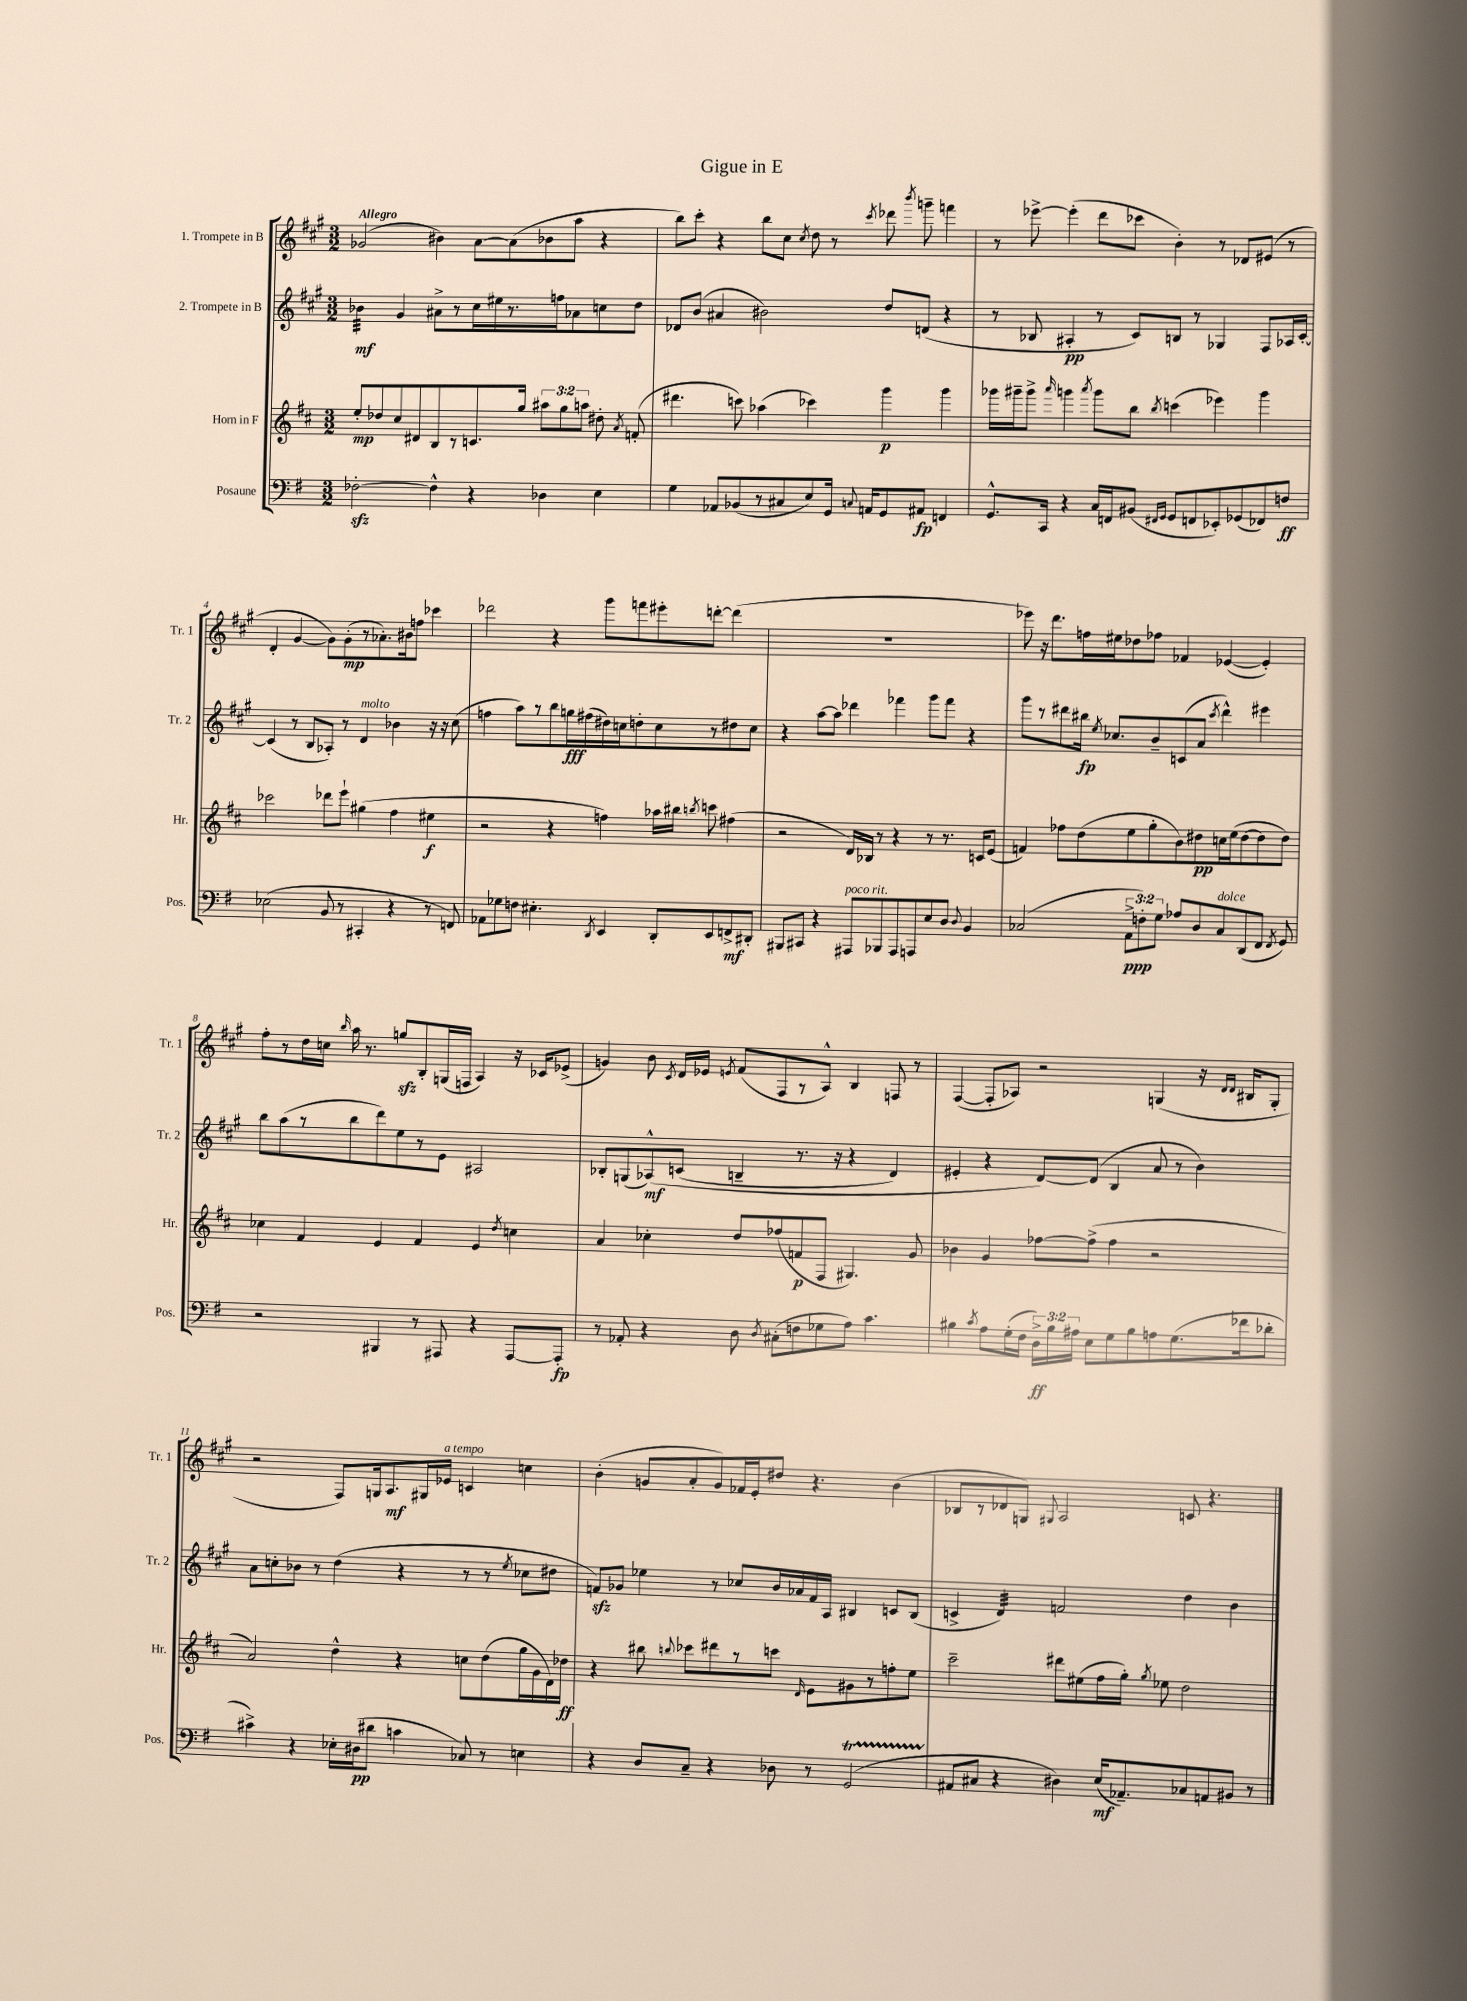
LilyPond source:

\header { title = "Gigue in E" }
<<
\new StaffGroup <<
\new Staff = "s0" \with { instrumentName = "1. Trompete in B" shortInstrumentName = "Tr. 1" } {
    \clef treble \key a \major \numericTimeSignature \time 3/2 \tempo "Allegro"
    \autoBeamOff ges'2( bis'4) a'8[~ a'8( bes'8 a''8] r4 |
    b''8[) cis'''8]-. r4 b''8[ cis''8] \acciaccatura { cis''8 } d''8 r8 \acciaccatura { cis'''8 } des'''8 \acciaccatura { b'''8 } g'''8-- f'''4 |
    r8 ees'''8~-> ees'''4-.( d'''8[ ces'''8] b'4-.) r8 des'8[ eis'8]( r8 |
    d'4-. gis'4~ gis'8[) gis'8-.\mp( r8 aes'8.-.) bis'16 f''8] ces'''4 |
    des'''2 r4 gis'''8[ f'''8 eis'''8-. d'''8]~-. d'''4( |
    R1. |
    ees'''8) r16 d'''8.[ f''16 eis''16 des''8 fes''8] fes'4 ees'4~( ees'4-.) |
    fis''8[-. r8 d''16 c''16] \grace { b''16 } a''16 r8. g''8[\sfz b8-. g16( f16] a4) r16 ces'16[ ees'8]->( |
    g'4) b'8 \acciaccatura { cis'8 } d'16[ ees'16] \acciaccatura { e'8 } fis'8[( fis8 r8 a8]-^) b4 f8 r8 |
    fis4~( fis8[-. aes8]) r2 g4( r16 \grace { d'16[ d'16] } bis16[ g8]-. |
    r2 fis8[) g16 a8.\mf gis16 ees'16]^\markup { \italic "a tempo" } c'4 c''4 |
    b'4-.( g'8[ a'8-. g'8) fes'16 e'16-. dis''8] r4. b'4( |
    bes8[ r8 des'8 g8]) \appoggiatura { gis8 } a2 c'8 r4. \bar "|." |
}
\new Staff = "s1" \with { instrumentName = "2. Trompete in B" shortInstrumentName = "Tr. 2" } {
    \clef treble \key a \major \numericTimeSignature \time 3/2
    \autoBeamOff bes'4:32\mf gis'4 ais'8[-> r8 cis''16 eis''16 r8. f''16 aes'8 c''8 d''8] |
    des'8[ b'8]( ais'4 bis'2) d''8[ d'8]( r4 |
    r8 bes8 ais4-.\pp r8 cis'8[) b8] r8 ges4 fis8[ aes16 cis'16]~-. |
    cis'4( r8 b8[ aes8]-.) r8 d'4^\markup { \italic "molto" } bes'4 r16 r16 cis''8( |
    f''4 a''8[) r8 b''8 g''16\fff fis''16( dis''16) c''16 d''8-. c''8 r8 dis''8 c''8] |
    r4 a''8[~ a''8] des'''4 fes'''4 gis'''8[ fes'''8] r4 |
    gis'''8[ r8 dis'''8 bis''16]\fp \acciaccatura { e''8 } ces''8.[ b'8-- c'8( a'8] \acciaccatura { cis'''8 } dis'''4-^) eis'''4 |
    b''8[ a''8( r8 b''8 d'''8) e''8 r8 e'8] ais2 |
    bes8[-. g8( aes8-^\mf)\( c'8]( b4-- r8. r16 r4 d'4) |
    eis'4-. r4 d'8[~\) d'8]( b4 a'8 r8 b'4) |
    a'8[ c''8-. bes'8] r8 d''4( r4 r8 r8 \acciaccatura { e''8 } ces''8[ dis''8] |
    f'8[\sfz) ges'8] ees''4 r8 ces''8[ b'16 aes'16 f'16 a16] bis4 c'8[ bis8]( |
    c'4-> d'4:32) f'2 d''4 b'4 \bar "|." |
}
\new Staff = "s2" \with { instrumentName = "Horn in F" shortInstrumentName = "Hr." } {
    \clef treble \key d \major \numericTimeSignature \time 3/2 \override Staff.TupletNumber.text = #tuplet-number::calc-fraction-text
    \autoBeamOff e''8[-.\mp des''8 cis''8 dis'8 b8 r8 c'8. g''16] \tuplet 3/2 { ais''8[ g''8 a''8] } dis''8-. \acciaccatura { a'8 } f'8-.( |
    dis'''4. c'''8) aes''4( ces'''4) g'''4\p g'''4 |
    ges'''16[ gis'''16-- gis'''8]-> \grace { a'''16 } g'''4 \acciaccatura { a'''8 } g'''8[ b''8] \acciaccatura { b''8 } c'''4( ees'''4) g'''4 |
    ces'''2 des'''8[ e'''8]-! gis''4( fis''4 eis''4\f |
    r2 r4 f''4) aes''16[ bis''16] \acciaccatura { b''8 } c'''8 fis''4( |
    r2 d'16[) bes16] r8 r4 r8 r8. c'16[ e'8]( |
    f'4) fes''8[ d''8( e''8 g''8-. b'8) dis''8\pp c''16 e''16( dis''8~ dis''8 dis''8]) |
    ces''4 fis'4 e'4 fis'4 e'4 \acciaccatura { d''8 } c''4 |
    a'4 ces''4-. d''8[ fes''8( f'8\p fis8] gis4.) g'8 |
    bes'4 g'4 fes''8[~ fes''8]->( fes''4 r2 |
    a'2) d''4-^ r4 c''8[ d''8( g''16 g'16 d'16) des''16]\ff |
    r4 bis''8 \appoggiatura { b''8 } ces'''8[ dis'''8 r8 c'''8] \grace { d'16 } e'8[ gis'8 r8 f''8-. e''8] |
    cis'''2-- dis'''8[ eis''8( fis''16 g''16]-.) \acciaccatura { g''8 } ees''8 d''2 \bar "|." |
}
\new Staff = "s3" \with { instrumentName = "Posaune" shortInstrumentName = "Pos." } {
    \clef bass \key g \major \numericTimeSignature \time 3/2 \override Staff.TupletNumber.text = #tuplet-number::calc-fraction-text
    \autoBeamOff fes2~-.\sfz fes4-^ r4 des4 e4 |
    g4 aes,8[ bes,8( r8 cis8 e8) g,16] \appoggiatura { c8 } a,16[ g,8 ais,8]\fp f,4 |
    g,8.[-^ c,16] r4 c16[ f,16 bis,8]( \grace { fis,16[ g,16] } g,8[ f,8 ees,8-.) ges,8( fes,8) f8]\ff |
    ees2( b,8 r8 cis,4-. r4 r8 f,8) |
    aes,8[ ges8 f8] eis4.-. \acciaccatura { d,8 } e,4 d,8[-. e,8 f,8->\mf dis,8]-. |
    bis,,8[ cis,8] r4 ais,,8[^\markup { \italic "poco rit." } bes,,8 ais,,8 a,,8 e8 d8] \appoggiatura { d8 } b,4 |
    ces2( \tuplet 3/2 { a,8[->\ppp f8-.) g8] } aes8[ d8 ces8^\markup { \italic "dolce" } d,8( fis,8] \acciaccatura { fis,8 } g,8) |
    r2 bis,,4 r8 ais,,8 r4 ais,,8[~ ais,,8]-.\fp |
    r8 aes,8-. r4 d8 \acciaccatura { d8 } cis8[-.( f8 ges8 a8]) c'4. |
    bis4 \acciaccatura { c'8 } a8[ g16-.( fis16] \tuplet 3/2 { d16[->\ff) bis16 ais16] } e8[ g8 bis8 a8 g8.( fes'16 des'8]-. |
    cis'4->) r4 ees16[-. dis16\pp( dis'8] c'4 ces8) r8 e4 |
    r4 d8[ c8]-- r4 des8 r8 g,2\startTrillSpan( |
    ais,8[\stopTrillSpan cis8] r4 dis4) e16[\mf( aes,8.--) ces8 a,8 bis,8] r8 \bar "|." |
}
>>
>>
